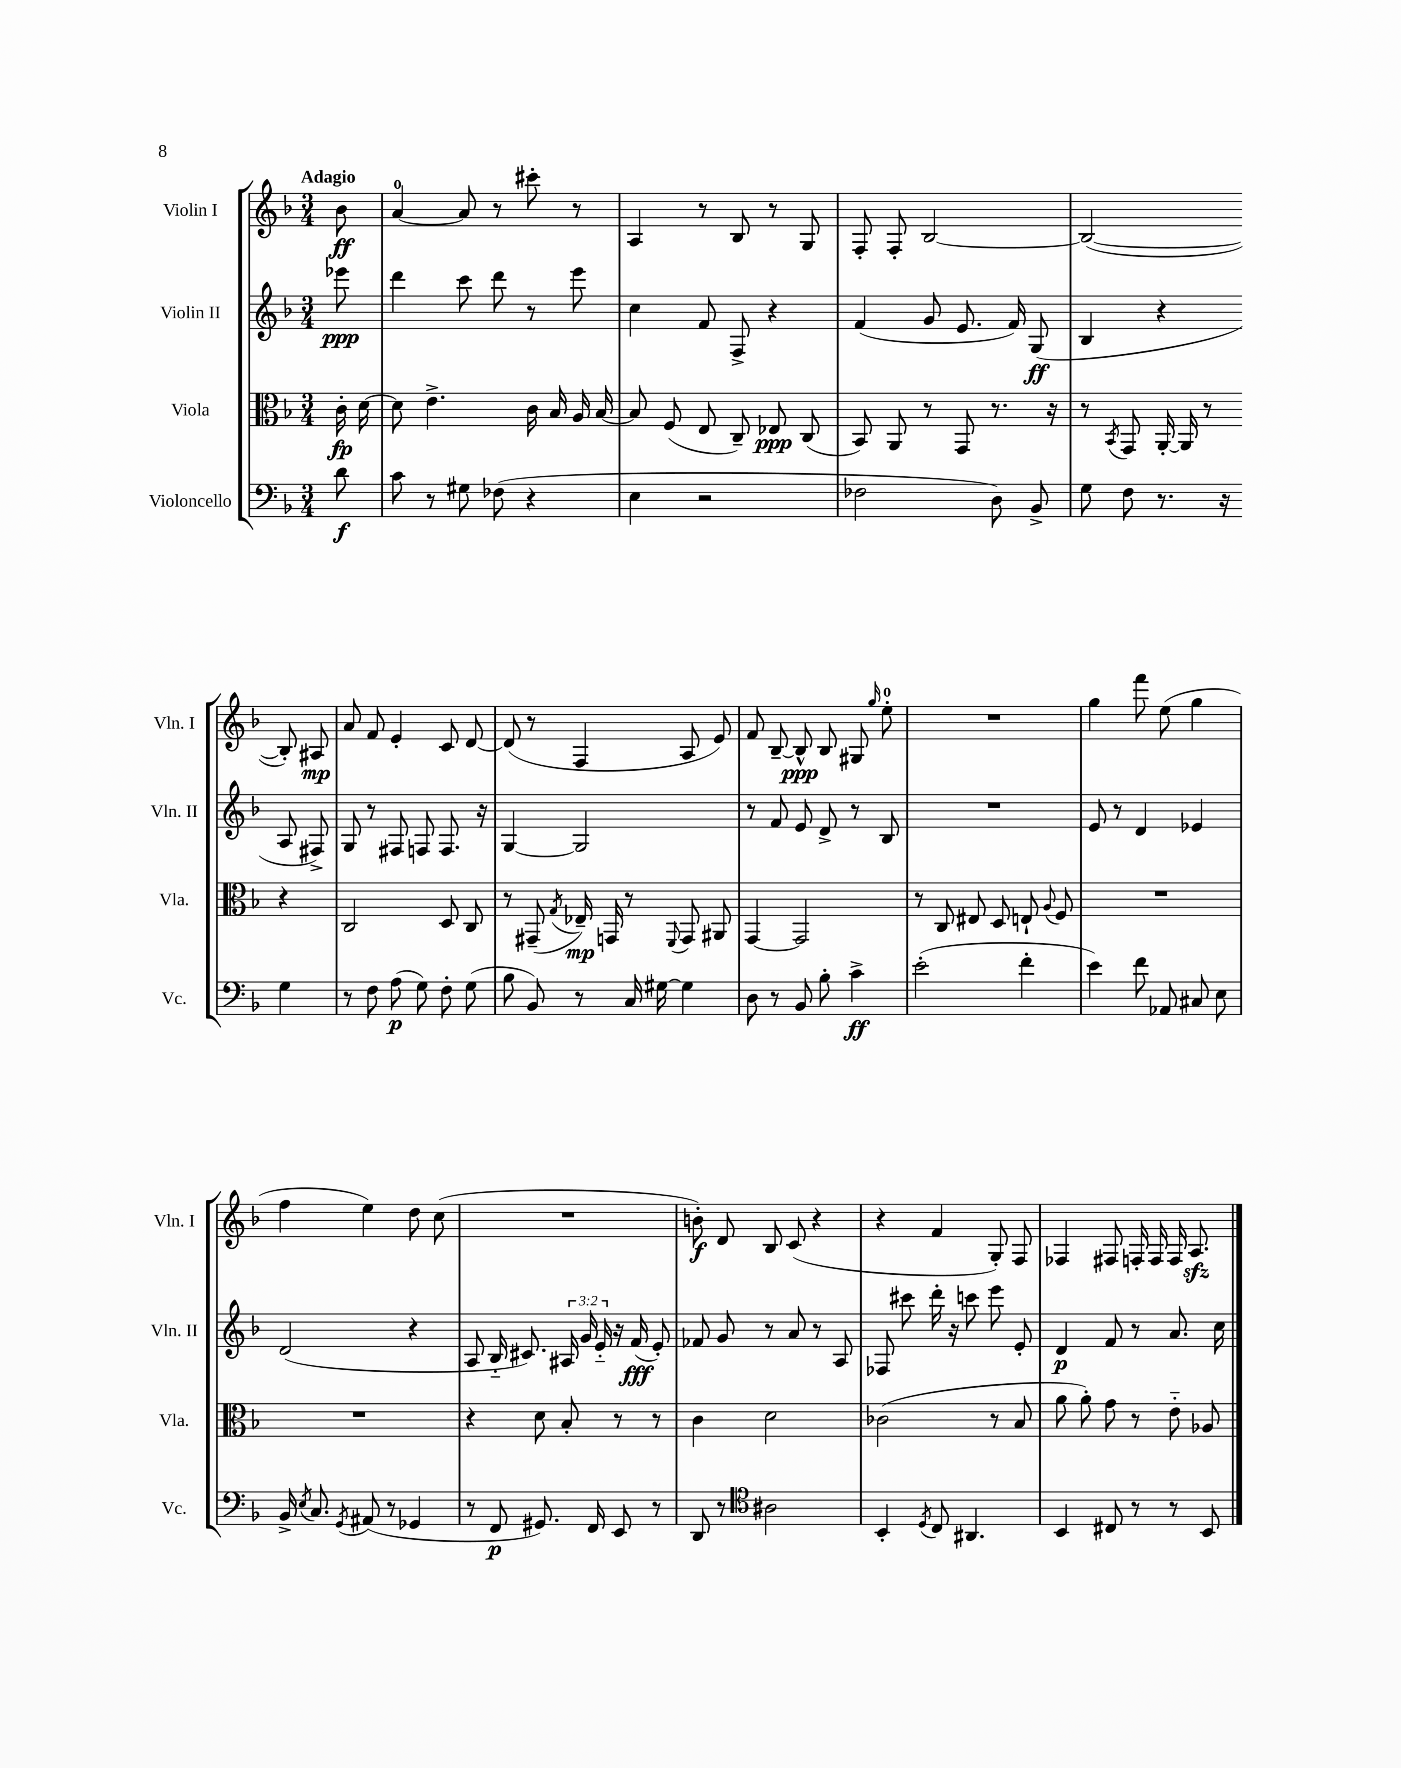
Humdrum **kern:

**kern	**kern	**kern	**kern
*staff4	*staff3	*staff2	*staff1
*clefF4	*clefC3	*clefG2	*clefG2
*k[b-]	*k[b-]	*k[b-]	*k[b-]
*M3/4	*M3/4	*M3/4	*M3/4
8d	16c'	8eee-	8b-
.	[16d	.	.
=	=	=	=
8c	8d]	4ddd	[4a
8r	4.e^	.	.
8G#	.	8ccc	8a]
(8F-	.	8ddd	8r
4r	16c	8r	8ccc#'
.	16B-	.	.
.	16A	8eee	8r
.	[16B-	.	.
=	=	=	=
4E	8B-]	4cc	4A
.	(8F	.	.
2r	8E	8f	8r
.	8C~)	8F^	8B-
.	8E-	4r	8r
.	(8C	.	8G
=	=	=	=
2F-	8BB-)	(4f	8F'
.	8AA	.	8F'
.	8r	8g	[2B-
.	8GG	8.e	.
8D)	8.r	.	.
.	.	16f)	.
8BB-^	.	(8G	.
.	16r	.	.
=	=	=	=
8G	8r	4B-	(2B-_
.	8qBB-	.	.
8F	8GG	.	.
8.r	[16AA'	4r	.
.	16AA]	.	.
.	8r	.	.
16r	.	.	.
4G	4r	8A	8B-'])
.	.	8F#^)	8A#
=	=	=	=
8r	2C	8G	8a
8F	.	8r	8f
(8A	.	8F#	4e'
8G)	.	8F	.
8F'	8D	8.F	8c
(8G	8C	.	[8d
.	.	16r	.
=	=	=	=
8B-	8r	[4G	(8d]
8BB-)	(8GG#~	.	8r
.	8qG	.	.
8r	16E-~)	2G]	4F
.	16GG	.	.
16C	8r	.	.
[16G#	.	.	.
.	8qqFF	.	.
4G#]	8GG	.	8A
.	8AA#	.	8e)
=	=	=	=
8D	[4GG	8r	8f
8r	.	8f	[8B-~
8BB-	2GG]	8e	8B-^^]
8B-'	.	8d^	8B-
4c^	.	8r	8G#
.	.	.	16qqgg
.	.	8B-	8ee'
=	=	=	=
(2e'	8r	2.r	2.r
.	8C	.	.
.	8E#	.	.
.	8D	.	.
4f'	8E`	.	.
.	8qqA	.	.
.	8F	.	.
=	=	=	=
4e)	2.r	8e	4gg
.	.	8r	.
8f	.	4d	8fff
8AA-	.	.	(8ee
8C#	.	4e-	4gg
8E	.	.	.
=	=	=	=
16BB-^	2.r	(2d	4ff
8qE	.	.	.
8.C	.	.	.
8qGG	.	.	.
(8AA#	.	.	4ee)
8r	.	.	.
4GG-	.	4r	8dd
.	.	.	(8cc
=	=	=	=
8r	4r	8A	2.r
8FF	.	16B-'~	.
.	.	8.c#)	.
8.GG#)	8d	.	.
.	8B-'	24A#	.
.	.	24g	.
16FF	.	.	.
.	.	24e'~	.
8EE	8r	16r	.
.	.	(16f	.
8r	8r	8e')	.
=	=	=	=
8DD	4c	8f-	8b')
8r	.	8g	8d
*clefC4	*	*	*
2A#	2d	8r	8B-
.	.	8a	(8c
.	.	8r	4r
.	.	8A	.
=	=	=	=
4BB-'	(2c-	8F-	4r
.	.	8ccc#	.
8qD	.	.	.
8C	.	16ddd'	4f
.	.	16r	.
4.AA#	.	8ccc	.
.	8r	8eee	8G')
.	8B-	8e'	8F
=	=	=	=
4BB-	8a	4d	4F-
.	8a')	.	.
8C#	8g	8f	8F#
8r	8r	8r	16F'
.	.	.	16F
8r	8e'~	8.a	16F
.	.	.	8.A
8BB-	8A-	.	.
.	.	16cc	.
==	==	==	==
*-	*-	*-	*-
